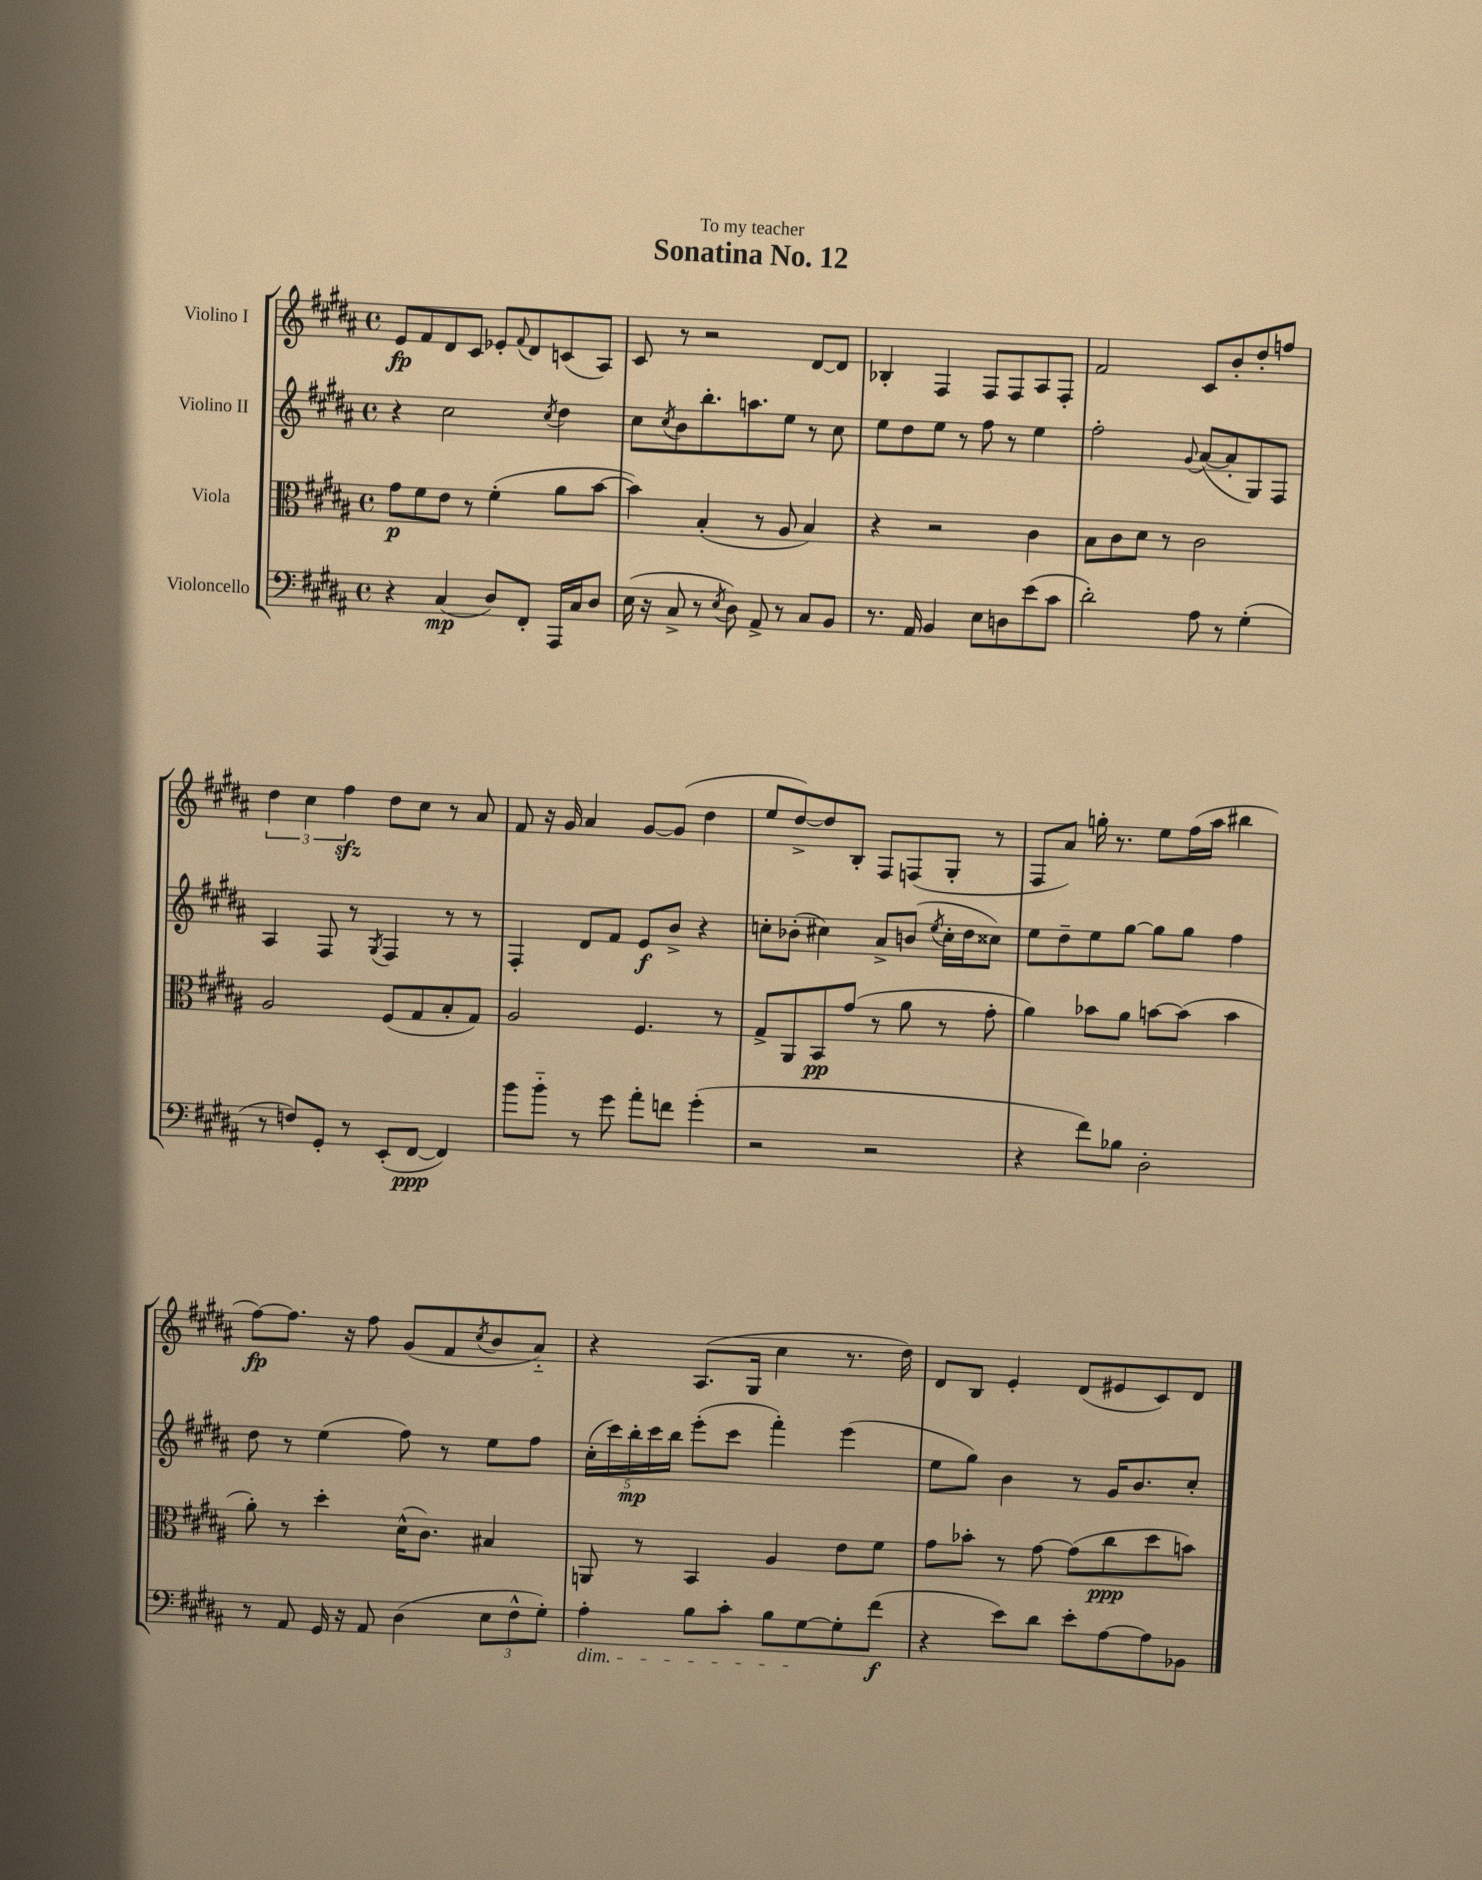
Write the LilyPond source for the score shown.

\header { title = "Sonatina No. 12" dedication = "To my teacher" }
<<
\new StaffGroup <<
\new Staff = "s0" \with { instrumentName = "Violino I" } {
    \clef treble \key b \major \defaultTimeSignature \time 4/4
    e'8\fp fis'8 dis'8 cis'8 ees'8-. \appoggiatura { fis'8 } dis'8 c'8( ais8) |
    cis'8 r8 r2 dis'8~ dis'8 |
    bes4-. fis4 fis8 fis8 ais8 fis8-. |
    fis'2 cis'8 b'8-. dis''8-. f''8 |
    \tuplet 3/2 { dis''4 cis''4 fis''4\sfz } dis''8 cis''8 r8 ais'8 |
    fis'8 r16 gis'16 ais'4 gis'8~ gis'8( dis''4 |
    e''8 dis''8~->) dis''8 b8-. fis8 f8( gis8-. r8 |
    fis8 ais'8) g''16-. r8. e''8 fis''16( ais''16 bis''4 |
    fis''8~\fp) fis''8. r16 fis''8 gis'8( fis'8 \acciaccatura { cis''8 } b'8 ais'8-_) |
    r4 ais8.( gis16 cis''4 r8. dis''16) |
    dis'8 b8 e'4-. dis'8( eis'8 cis'8) dis'8 \bar "|." |
}
\new Staff = "s1" \with { instrumentName = "Violino II" } {
    \clef treble \key b \major \defaultTimeSignature \time 4/4
    r4 cis''2 \acciaccatura { cis''8 } dis''4 |
    cis''8 \acciaccatura { cis''8 } b'8 b''8.-. a''8. e''8 r8 cis''8 |
    e''8 dis''8 e''8 r8 fis''8 r8 e''4 |
    fis''2-. \appoggiatura { gis'8 } ais'8~( ais'8-. gis8) fis8 |
    ais4 fis8 r8 \acciaccatura { gis8 } fis4 r8 r8 |
    fis4-. dis'8 fis'8 e'8\f b'8-> r4 |
    c''8-. bes'8-.( cis''4) ais'8-> b'8( \acciaccatura { e''8 } cis''16-. dis''16 cisis''8) |
    e''8 dis''8-- e''8 gis''8~ gis''8 gis''8 fis''4 |
    dis''8 r8 e''4( fis''8) r8 e''8 fis''8 |
    \tuplet 5/4 { cis''16-.( cis'''16) b''16-.\mp cis'''16 b''16 } e'''8-.( cis'''8 fis'''4-.) e'''4( |
    e''8 gis''8) b'4 r8 gis'16 b'8. cis''8-. \bar "|." |
}
\new Staff = "s2" \with { instrumentName = "Viola" } {
    \clef alto \key b \major \defaultTimeSignature \time 4/4
    gis'8\p fis'8 e'8 r8 fis'4-.( ais'8 b'8~ |
    b'4) b4-.( r8 ais8 b4) |
    r4 r2 cis'4 |
    b8 cis'8 dis'8 r8 cis'2 |
    ais2 fis8( gis8 b8-. gis8) |
    ais2 fis4. r8 |
    gis8-> ais,8 b,8\pp gis'8( r8 ais'8 r8 gis'8-. |
    ais'4) bes'8 ais'8 b'8~ b'8( b'4 |
    ais'8-.) r8 dis''4-. dis'16-^( cis'8.) bis4 |
    a,8 r8 b,4 ais4 e'8 fis'8 |
    gis'8 bes'8-. r8 gis'8~ gis'8( cis''8\ppp dis''8 b'8) \bar "|." |
}
\new Staff = "s3" \with { instrumentName = "Violoncello" } {
    \clef bass \key b \major \defaultTimeSignature \time 4/4
    r4 cis4\mp( dis8) fis,8-. ais,,16 cis16 dis8 |
    e16( r16 cis8-> r8 \acciaccatura { e8 } dis8) ais,8-> r8 cis8 b,8 |
    r8. ais,16 b,4 e8 d8 e'8( cis'8 |
    dis'2-.) ais8 r8 gis4-.( |
    r8 f8) gis,8-. r8 e,8-.( fis,8~\ppp fis,4) |
    b'8 b'8-_ r8 gis'8 ais'8-. f'8 gis'4-.( |
    r2 r2 |
    r4 fis'8) bes8 dis2-. |
    r8 ais,8 gis,16 r16 ais,8 dis4( \tuplet 3/2 { e8 fis8-^ gis8-.) } |
    ais4-.\dim b8 cis'8-. b8 gis8~\! gis8-. fis'8\f( |
    r4 e'8) dis'8 e'8-. ais8~ ais8 bes,8 \bar "|." |
}
>>
>>
\layout { \context { \Score \remove "Bar_number_engraver" } }
